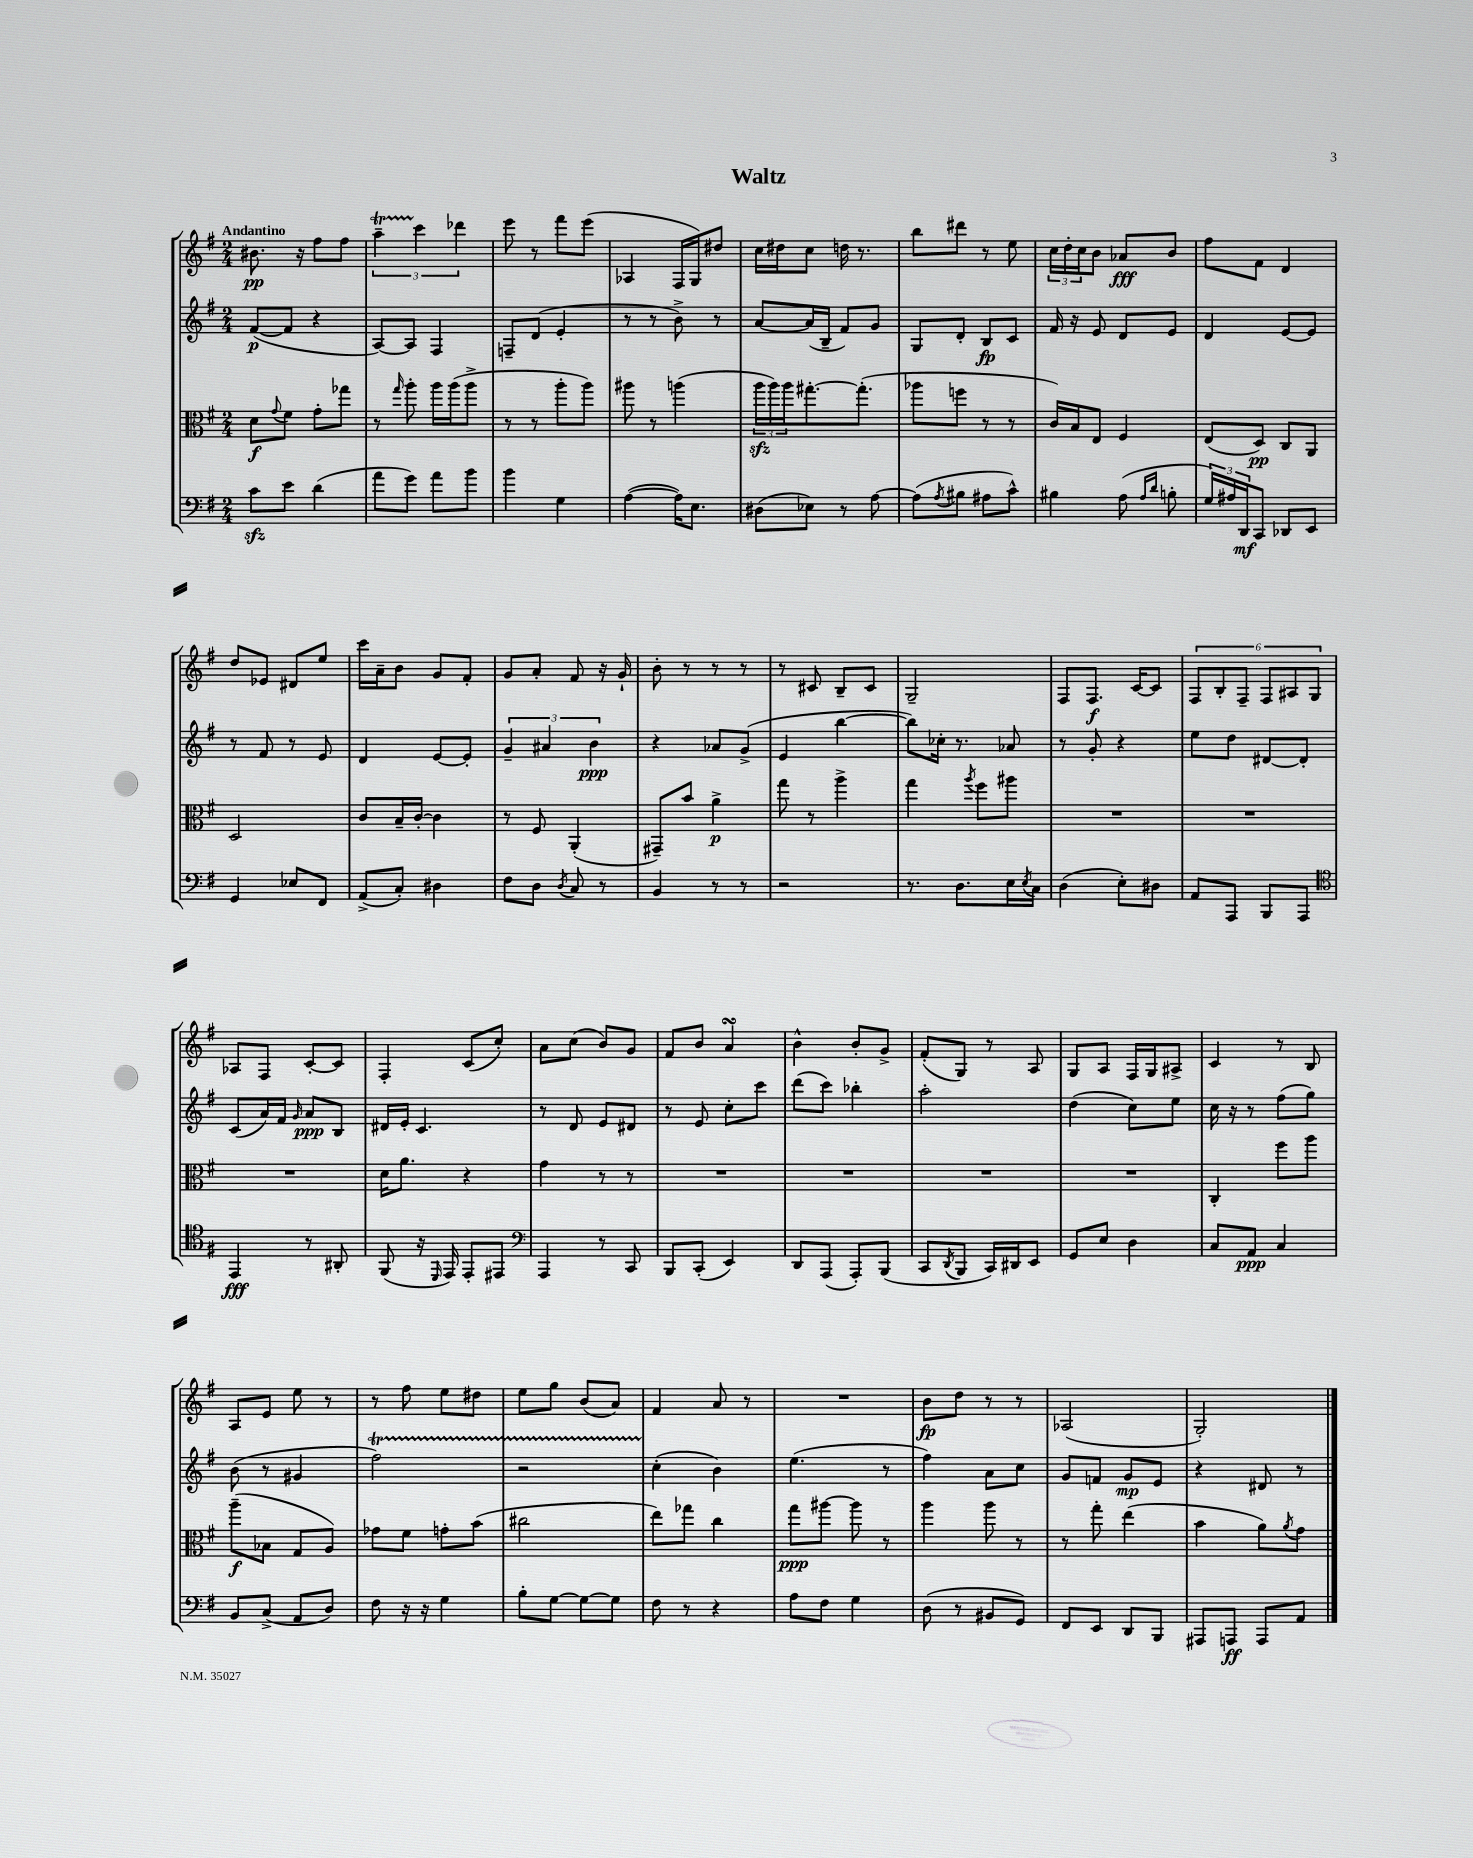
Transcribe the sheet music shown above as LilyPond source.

\header { title = "Waltz" }
<<
\new StaffGroup <<
\new Staff = "s0" {
    \clef treble \key g \major \numericTimeSignature \time 2/4 \tempo "Andantino"
    bis'8.\pp r16 fis''8 fis''8 |
    \tuplet 3/2 { a''4--\startTrillSpan c'''4\stopTrillSpan des'''4 } |
    e'''8 r8 fis'''8 e'''8( |
    aes4 fis16 g16) dis''8 |
    c''16 dis''16 c''8 d''16 r8. |
    b''8 dis'''8 r8 e''8 |
    \tuplet 3/2 { c''16 d''16-. c''16 } b'8 aes'8\fff b'8 |
    fis''8 fis'8 d'4 |
    d''8 ees'8 dis'8 e''8 |
    c'''16 a'16-- b'8 g'8 fis'8-. |
    g'8 a'8-. fis'8 r16 g'16-! |
    b'8-. r8 r8 r8 |
    r8 cis'8 b8-- cis'8 |
    g2-- |
    fis8 fis8.\f c'16~ c'8 |
    \tuplet 6/4 { fis8 b8-. fis8-- fis8 ais8 g8 } |
    aes8 fis8 c'8~-. c'8 |
    fis4-. c'8( c''8-.) |
    a'8 c''8( b'8) g'8 |
    fis'8 b'8 a'4\turn |
    b'4-^ b'8-. g'8-> |
    fis'8-.( g8) r8 a8 |
    g8 a8 fis16 g16 ais8-> |
    c'4 r8 b8 |
    a8 e'8 e''8 r8 |
    r8 fis''8 e''8 dis''8 |
    e''8 g''8 b'8( a'8) |
    fis'4 a'8 r8 |
    R2 |
    b'8\fp d''8 r8 r8 |
    aes2( |
    g2-.) \bar "|." |
}
\new Staff = "s1" {
    \clef treble \key g \major \numericTimeSignature \time 2/4
    fis'8~\p( fis'8 r4 |
    a8~) a8 fis4 |
    f8-- d'8( e'4-. |
    r8 r8 b'8->) r8 |
    a'8~ a'16( b16-- fis'8) g'8 |
    g8 d'8-. b8\fp c'8 |
    fis'16 r16 e'8 d'8 e'8 |
    d'4 e'8~ e'8 |
    r8 fis'8 r8 e'8 |
    d'4 e'8~ e'8-. |
    \tuplet 3/2 { g'4-- ais'4 b'4\ppp } |
    r4 aes'8 g'8->( |
    e'4 b''4~ |
    b''8) ces''16-. r8. aes'8 |
    r8 g'8-. r4 |
    e''8 d''8 dis'8~ dis'8-. |
    c'8( a'16) fis'16 \grace { g'16 } a'8\ppp b8 |
    dis'16 e'16-. c'4. |
    r8 d'8 e'8 dis'8 |
    r8 e'8 c''8-. c'''8 |
    d'''8( c'''8) bes''4-. |
    a''2-. |
    d''4( c''8) e''8 |
    c''16 r16 r8 fis''8( g''8) |
    b'8( r8 gis'4 |
    fis''2\startTrillSpan) |
    r2 |
    c''4-.\stopTrillSpan( b'4) |
    e''4.( r8 |
    fis''4) a'8 c''8 |
    g'8 f'8 g'8\mp e'8 |
    r4 dis'8 r8 \bar "|." |
}
\new Staff = "s2" {
    \clef alto \key g \major \numericTimeSignature \time 2/4
    d'8\f \appoggiatura { g'8 } fis'8 g'8-. ges''8 |
    r8 \grace { g''16 } a''8-. a''16 a''16( a''8-> |
    r8 r8 a''8-. a''8) |
    ais''8 r8 a''4( |
    \tuplet 3/2 { a''16\sfz a''16) a''16 } gis''8.~-. gis''8.-.( |
    aes''8 f''8 r8 r8 |
    c'16) b16 e8 fis4 |
    e8( d8\pp) c8 a,8 |
    d2 |
    c'8 b16-- c'16~-. c'4 |
    r8 fis8 a,4-.( |
    gis,8--) b'8 a'4->\p |
    g''8 r8 a''4-> |
    g''4 \acciaccatura { a''8 } fis''8 ais''8 |
    R2 |
    R2 |
    R2 |
    d'16 a'8. r4 |
    g'4 r8 r8 |
    R2 |
    R2 |
    R2 |
    R2 |
    c4-. fis''8 a''8 |
    a''8--\f( bes8 g8 a8) |
    ges'8 fis'8 g'8-. b'8( |
    cis''2 |
    e''8) ges''8 c''4 |
    g''8\ppp ais''8~ ais''8 r8 |
    a''4 a''8 r8 |
    r8 g''8-. e''4( |
    b'4 a'8) \acciaccatura { a'8 } g'8 \bar "|." |
}
\new Staff = "s3" {
    \clef bass \key g \major \numericTimeSignature \time 2/4
    c'8\sfz e'8 d'4( |
    a'8 g'8) a'8 b'8 |
    b'4 g4 |
    a4~( a16) e8. |
    dis8( ees8) r8 a8~ |
    a8( \acciaccatura { a8 } bis8 ais8 c'8-^) |
    bis4 a8( \grace { a16 d'16 } b8-. |
    \tuplet 3/2 { g16) ais16 d,16\mf } c,8 des,8 e,8 |
    g,4 ees8 fis,8 |
    a,8->( c8-.) dis4 |
    fis8 d8 \acciaccatura { d8 } c8 r8 |
    b,4 r8 r8 |
    r2 |
    r8. d8. e16 \acciaccatura { e8 } c16 |
    d4( e8-.) dis8 |
    a,8 a,,8 b,,8 a,,8 |
    \clef tenor e,4\fff r8 ais,8-. |
    fis,8( r16 \grace { d,16 } e,16) e,8-. eis,8 |
    \clef bass a,,4 r8 c,8 |
    b,,8 c,8-.( e,4) |
    d,8 a,,8( a,,8-.) b,,8( |
    c,8 \acciaccatura { d,8 } b,,8 c,16) dis,16 e,8 |
    g,8 e8 d4 |
    c8 a,8\ppp c4 |
    b,8 c8->( a,8 d8) |
    fis8 r16 r16 g4 |
    b8-. g8~ g8~ g8 |
    fis8 r8 r4 |
    a8 fis8 g4 |
    d8( r8 bis,8 g,8) |
    fis,8 e,8 d,8 b,,8 |
    ais,,8 a,,8\ff a,,8 a,8 \bar "|." |
}
>>
>>
\layout { \context { \Score \remove "Bar_number_engraver" } }
